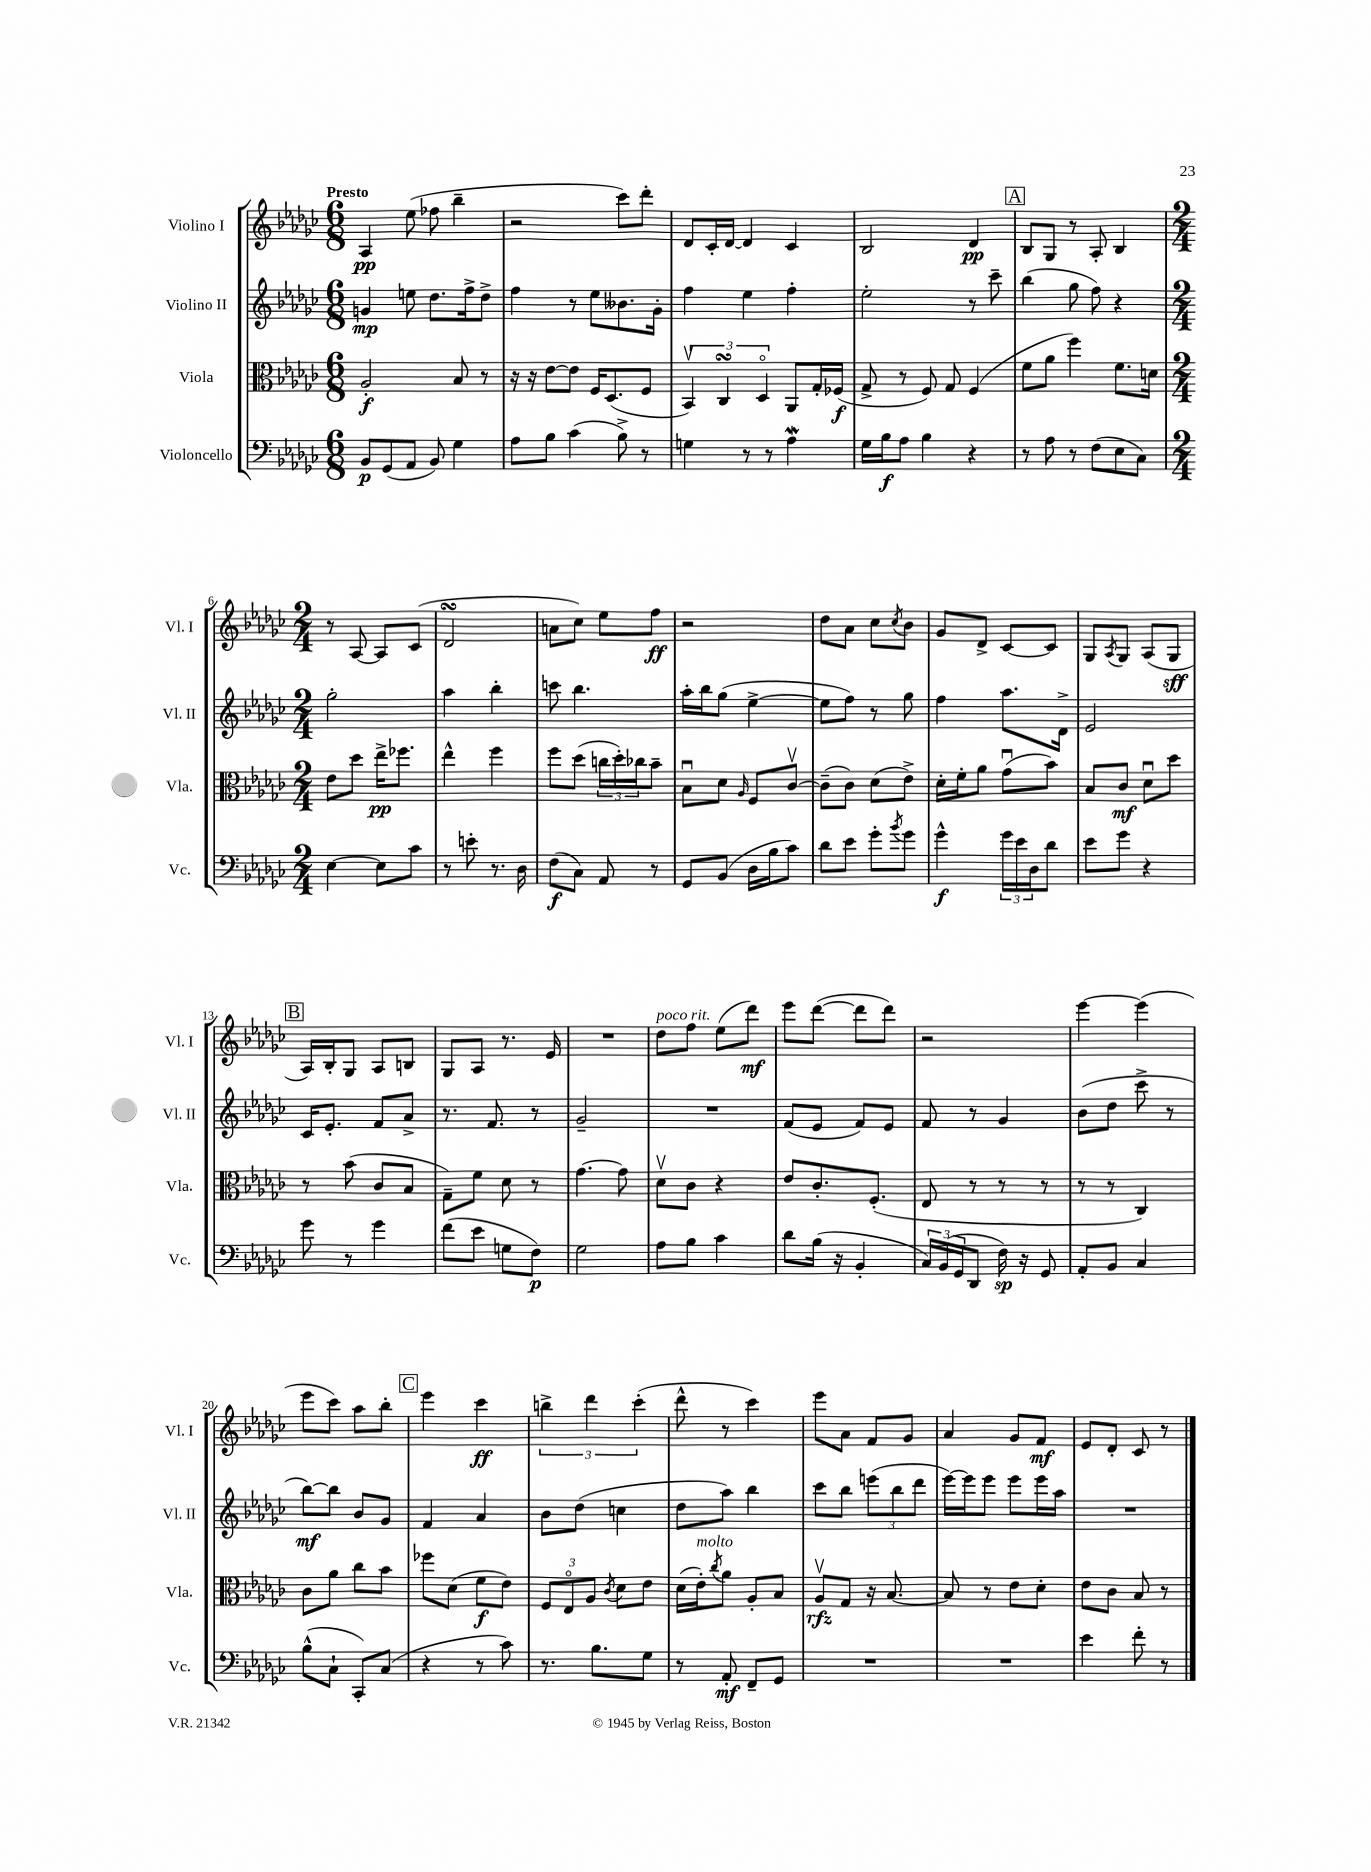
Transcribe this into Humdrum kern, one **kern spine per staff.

**kern	**kern	**kern	**kern
*staff4	*staff3	*staff2	*staff1
*clefF4	*clefC3	*clefG2	*clefG2
*k[b-e-a-d-g-c-]	*k[b-e-a-d-g-c-]	*k[b-e-a-d-g-c-]	*k[b-e-a-d-g-c-]
*M6/8	*M6/8	*M6/8	*M6/8
8BB-/L	2A-'/	4g/	4A-/
(8GG-/	.	.	.
8AA-/J	.	8ee\	(8ee-\
8BB-/)	.	8.dd-\L	8ff-\
4G-\	8B-/	.	4bb-~\
.	.	16ff^\k	.
.	8r	8dd-^\J	.
=	=	=	=
8A-\L	16r	4ff\	2r
.	16r	.	.
8B-\J	[8e-\L	.	.
(4c-\	8e-\]J	8r	.
.	16F/LK	8ee-\L	.
.	(8.D-/	.	.
8B-^\)	.	8.b--\	8ccc-\L)
8r	8F/J	.	8ddd-'\J
.	.	16g-'\Jk	.
=	=	=	=
4G\	6BB-v/)	4ff\	8d-/L
.	.	.	16c-'/L
.	6C-/	.	.
.	.	.	[16d-/JJ
8r	.	4ee-\	4d-/]
.	6D-o/	.	.
8r	.	.	.
4A-\	8AA-/L	4ff'\	4c-/
.	16G-'/L	.	.
.	(16F-/JJ	.	.
=	=	=	=
16G-\LL	8G-^/	2ee-'\	2B-/
16B-\J	.	.	.
8A-\J	8r	.	.
4B-\	8F/)	.	.
.	8G-/	.	.
4r	(4F/	8r	4d-/
.	.	8ccc-~\	.
=	=	=	=
8r	8f\L	(4bb-\	8B-/L
8A-\	8a-\J	.	8G-/J
8r	4ff\)	8gg-\	8r
(8F\L	.	8ff\)	8A-'/
8E-\	8.f\L	4r	4B-/
8C-\J)	.	.	.
.	16d\Jk	.	.
=	=	=	=
*M2/4	*M2/4	*M2/4	*M2/4
[4E-\	8e-\L	2gg-'\	8r
.	8dd-\J	.	[8A-/
8E-\]L	16ee-^\LK	.	8A-/]L
.	8.ff-\J	.	.
8c-\J	.	.	(8c-/J
=	=	=	=
8r	4ee-^^\	4aa-\	2d-/
8e'\	.	.	.
8.r	4ff\	4bb-'\	.
16D-\	.	.	.
=	=	=	=
(8F\L	8ff\L	8ccc\	8a\L
8C-\J)	(8dd-\J	4.bb-\	8cc-\J)
8AA-/	24cc\LL	.	8ee-\L
.	24dd-'\)	.	.
.	24cc-\J	.	.
8r	8b-~\J	.	8ff\J
=	=	=	=
8GG-/L	8B-u\L	16aa-'\LL	2r
.	.	16bb-\J	.
(8BB-/J	8d-\J	(8gg-\J	.
.	16qqA-/	.	.
16D-\LL	8F/L	[4ee-^\	.
16B-\J	.	.	.
8c-\J)	[8c-v/J	.	.
=	=	=	=
8d-\L	(8c-~\]L	8ee-\]L	8dd-\L
8e-\J	8c-\J)	8ff\J)	8a-\J
8g-'\L	(8d-\L	8r	8cc-\L
8qb-/	.	.	8qcc-/
8g-\J	8e-^\J)	8gg-\	8b-\J
=	=	=	=
4g-^^\	16d-'\LL	4ff\	8g-/L
.	16f'\J	.	.
.	8a-\J	.	8d-^/J
24g-\LL	(8g-u\L	8.aa-\L	[8c-/L
24e-\	.	.	.
24D-\J	.	.	.
8d-\J	8b-\J)	.	8c-/]J
.	.	16d-^\Jk	.
=	=	=	=
8e-\L	8B-/L	2e-/	8G-/L
.	.	.	8qA-/
8g-\J	8c-/J	.	8G-/J
4r	8d-u\L	.	(8A-/L
.	8dd-\J	.	8G-/J
=	=	=	=
8g-\	8r	16c-/LK	16A-/LL)
.	.	8.e-'/J	16B-'/J
8r	(8b-\	.	8G-/J
4g-\	8c-/L	8f/L	8A-/L
.	8B-/J	8a-^/J	8B/J
=	=	=	=
(8f\L	8G-~\L)	8.r	8G-/L
8e-\J	8f\J	.	8A-/J
.	.	8.f/	.
8G\L	8d-\	.	8.r
8F\J)	8r	8r	.
.	.	.	16e-/
=	=	=	=
2G-\	[4.g-\	2g-~/	2r
.	8g-\]	.	.
=	=	=	=
8A-\L	8d-v\L	2r	8dd-\L
8B-\J	8c-\J	.	8ff\J
4c-\	4r	.	(8ee-\L
.	.	.	8ddd-\J)
=	=	=	=
8d-\L	8e-/L	(8f/L	8eee-\L
(16B-\Jk	8.c-'/	8e-/J	([8ddd-\J
16r	.	.	.
4BB-'/	.	8f/L)	8ddd-\]L
.	(8.F'/J	.	.
.	.	8e-/J	8ddd-\J)
=	=	=	=
24C-/LL)	8E-/	8f/	2r
(24BB-/	.	.	.
24GG-/J	.	.	.
8DD-/J	8r	8r	.
16F\)	8r	4g-/	.
16r	.	.	.
8GG-/	8r	.	.
=	=	=	=
8AA-'/L	8r	(8b-\L	[4eee-\
8BB-/J	8r	8dd-\J	.
4C-/	4C-/)	8ccc-^\	(4eee-\]
.	.	8r	.
=	=	=	=
(8B-^^\L	8c-\L	[8bb-\L)	8eee-\L
8C-`\J	8a-\J	8bb-\]J	8ccc-\J)
8CC-'/L)	8cc-\L	8b-/L	8aa-\L
(8C-/J	8b-\J	8g-/J	8bb-'\J
=	=	=	=
4r	8ff-\L	4f/	4eee-\
.	(8d-\J	.	.
8r	8f\L	4a-/	4ccc-\
8c-\)	8e-\J)	.	.
=	=	=	=
8.r	12F/L	8b-\L	6bb^\
.	12E-o/	.	.
.	.	(8dd-\J	.
.	12A-/J	.	6ddd-\
8.B-\L	.	.	.
.	8qc-/	.	.
.	8d-\L	4cc\	.
.	.	.	(6ccc-'\
8G-\J	8e-\J	.	.
=	=	=	=
8r	(16d-\LL	8dd-\L	8ddd-^^\
.	16e-'\J)	.	.
.	8qcc-/	.	.
8AA-'/	8a-\J	8aa-\J)	8r
8FF~/L	8A-'/L	4bb-\	4ccc-\)
8GG-/J	8B-/J	.	.
=	=	=	=
2r	8A-v/L	8ccc-\L	8eee-\L
.	8G-/J	8bb-\J	8a-\J
.	16r	(12eee\L	8f/L
.	[8.B-/	.	.
.	.	12bb-\	.
.	.	.	8g-/J
.	.	12ddd-\J	.
=	=	=	=
2r	8B-/]	[16eee-\LL)	4a-/
.	.	16eee-\]J	.
.	8r	8eee-\J	.
.	8e-\L	8eee-\L	8g-/L
.	8d-'\J	16eee-\L	8f/J
.	.	16aa-\JJ	.
=	=	=	=
4e-\	8e-\L	2r	8e-/L
.	8c-\J	.	8d-'/J
8f'\	8B-/	.	8c-/
8r	8r	.	8r
==	==	==	==
*-	*-	*-	*-
